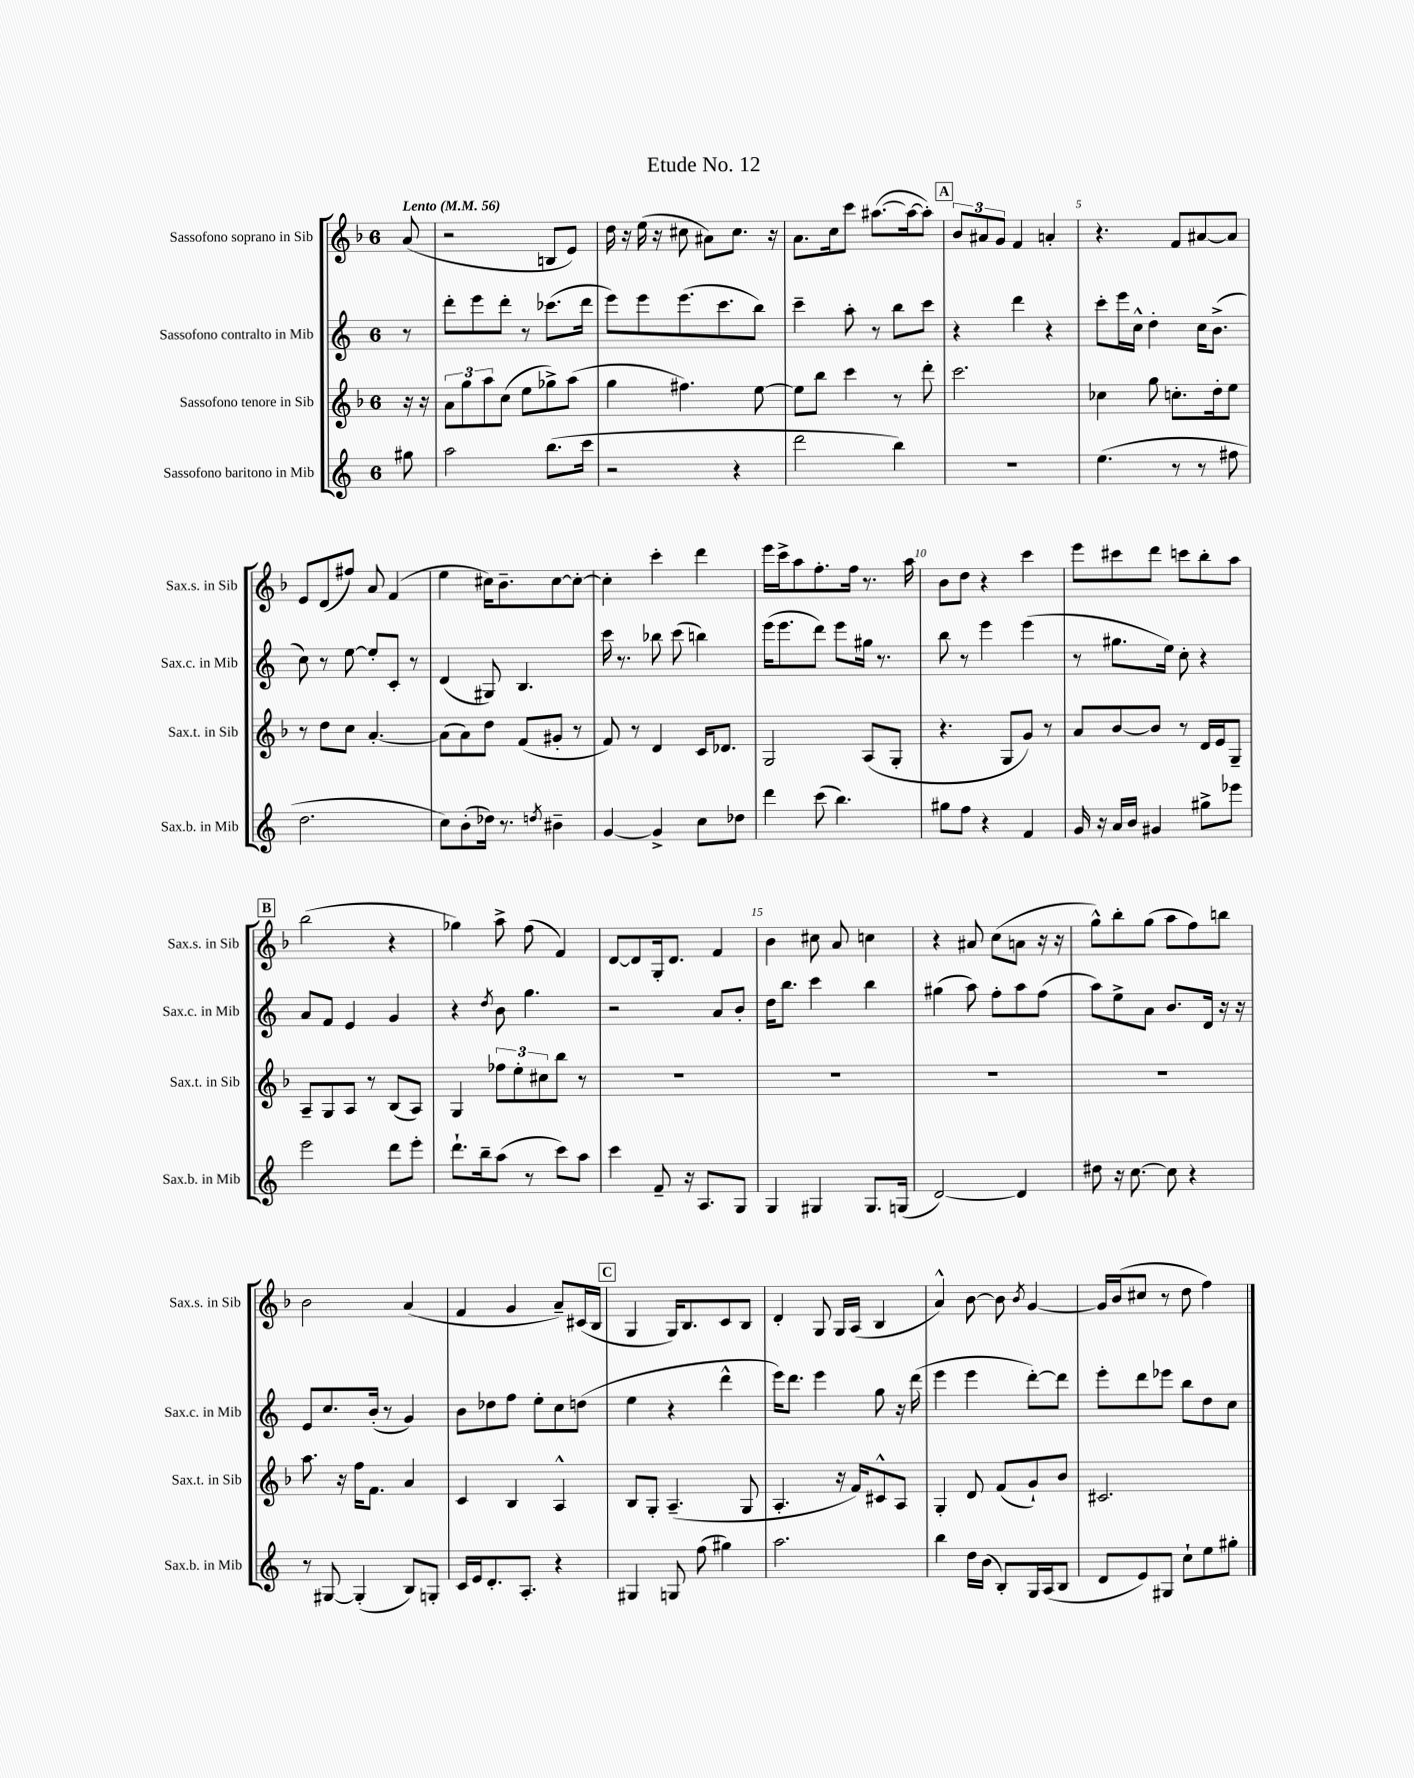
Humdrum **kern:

**kern	**kern	**kern	**kern
*staff4	*staff3	*staff2	*staff1
*clefG2	*clefG2	*clefG2	*clefG2
*k[]	*k[b-]	*k[]	*k[b-]
*M6/8	*M6/8	*M6/8	*M6/8
*MM56	*MM56	*MM56	*MM56
8gg#	16r	8r	(8a
.	16r	.	.
=	=	=	=
2aa	12a	8ddd'	2r
.	12gg	.	.
.	.	8eee	.
.	12aa	.	.
.	(8cc	8ddd'	.
.	8ee	8r	.
(8.bb	8gg-^)	(8.ccc-	8B
.	(8aa	.	8e)
16ccc	.	16ddd	.
=	=	=	=
2r	4gg	8eee)	16dd
.	.	.	16r
.	.	8eee	(16ee
.	.	.	16r
.	4.ff#)	(8.eee	8cc#
.	.	.	8a#)
.	.	8.ccc	.
4r	.	.	8.cc#
.	[8ee	8bb)	.
.	.	.	16r
=	=	=	=
2ddd	8ee]	4ccc~	8.a
.	8bb-	.	.
.	.	.	16cc
.	4ccc	8aa'	8ccc
.	.	8r	([8.aa#
4bb)	8r	8bb	.
.	.	.	16aa#_
.	8ddd'	8ccc	8aa#'])
=	=	=	=
2.r	2.ccc	4r	12b-
.	.	.	12a#
.	.	.	12g
.	.	4ddd	4f
.	.	4r	4a'
=	=	=	=
(4.ee	4cc-	8ccc'	4.r
.	.	16eee	.
.	.	16cc^^	.
.	8gg	4dd'	.
8r	8.cc'	.	8f
8r	.	16cc	[8a#
.	16dd'	(8.b^	.
8ff#	8ee	.	8a#]
=	=	=	=
2.dd	8r	8cc)	8e
.	8dd	8r	(8d
.	8cc	[8ee	8ff#)
.	[4.a'	8ee']	8a
.	.	8c'	(4f
.	.	8r	.
=	=	=	=
8cc)	(8a]	(4d	4ee
(8b'	8a)	.	.
16dd-)	8dd	8G#)	16cc#)
8.r	.	.	8.b-~
.	(8f	4.B	.
8qdd	.	.	.
4b#~	8g#'	.	[8cc#
.	8r	.	8cc#'_
=	=	=	=
[4g	8f)	16ccc	4cc#']
.	.	8.r	.
.	8r	.	.
4g^]	4d	8bb-	4ccc'
.	.	(8ccc	.
8cc	16c	4bb)	4ddd
.	8.d-	.	.
8dd-	.	.	.
=	=	=	=
4ddd	2G	(16eee	16eee
.	.	8.eee	16ccc^
.	.	.	8aa
(8ccc	.	8ddd)	8.ff'
4.bb)	.	8eee	.
.	.	.	16ff
.	(8A	16gg#	8.r
.	.	8.r	.
.	8G'	.	.
.	.	.	16aa
=	=	=	=
8gg#	4.r	8bb	8b-
8ff	.	8r	8dd
4r	.	4eee	4r
.	8G	.	.
4f	8g)	(4eee	4ccc
.	8r	.	.
=	=	=	=
16g	8a	8r	8eee
16r	.	.	.
16a	[8b-	8.gg#	8ccc#
16b	.	.	.
4g#	8b-]	.	8ddd
.	.	16ee)	.
.	8r	8cc'	8ccc
8gg#^	16d	4r	8bb-'
.	16e	.	.
8eee-	8G~	.	8aa
=	=	=	=
2eee	8A~	8a	(2bb-
.	8G	8f	.
.	8A	4e	.
.	8r	.	.
8ddd	(8B-	4g	4r
8eee'	8A)	.	.
=	=	=	=
8.ddd`	4G	4r	4gg-)
16bb~	.	.	.
.	.	8qdd	.
(8aa	12ff-	8b	8aa^
.	12ee'	.	.
8r	.	4.gg	(8ff
.	12cc#	.	.
8ccc)	8bb-	.	4f)
8aa	8r	.	.
=	=	=	=
4ccc	2.r	2r	[8d
.	.	.	8d]
8f~	.	.	16G'
.	.	.	8.d
16r	.	.	.
8.A	.	.	.
.	.	8a	4f
8G	.	8b'	.
=	=	=	=
4G	2.r	16dd	4b-
.	.	8.bb	.
4G#	.	4ccc	8cc#
.	.	.	8a
8.G#	.	4bb	4cc
(16G	.	.	.
=	=	=	=
[2d)	2.r	(4gg#	4r
.	.	8aa)	8a#
.	.	8ff'	(8cc
4d]	.	8aa	8a
.	.	(8ff	16r
.	.	.	16r
=	=	=	=
8dd#	2.r	8aa)	8gg^^)
16r	.	8ee^	8bb-'
[8.cc	.	.	.
.	.	8a	(8gg
8cc]	.	8.b	8aa
4r	.	.	8ff)
.	.	16d	.
.	.	16r	8bb
.	.	16r	.
=	=	=	=
8r	8.aa	8e	2b-
[8G#	.	8.cc	.
.	16r	.	.
(4G#']	16ff	.	.
.	8.f	(16b'	.
.	.	8r	.
8B)	4a	4g)	(4a
8G'	.	.	.
=	=	=	=
16c	4c	8b	4f
16e	.	.	.
8.d'	.	8dd-	.
.	4B-	8ff	4g
8.A'	.	.	.
.	.	8ee'	.
4r	4A^^	8cc	8a~)
.	.	(8dd	(16c#
.	.	.	16B-
=	=	=	=
4G#	8B-	4ee	4G
.	8G'	.	.
8G	(4.A~	4r	16G)
.	.	.	8.B-
(8ff	.	.	.
4gg#)	.	4ddd^^	8c
.	8G	.	8B-
=	=	=	=
2.aa	4.A'	16eee)	4d'
.	.	8.ddd	.
.	.	4eee	8G
.	16r	.	16G
.	16f)	.	(16A
.	8c#^^	8gg	4B-
.	8A	16r	.
.	.	(16ddd	.
=	=	=	=
4bb	4G'	4eee	4a^^)
16dd	8d	4eee	[8b-
(16b	.	.	.
8B')	(8f	.	8b-]
.	.	.	8qb-
16G	8g`)	[8ddd')	[4g
(16A	.	.	.
8B	8b-	8ddd]	.
=	=	=	=
8d	2.c#	8eee'	16g]
.	.	.	(16b-
8e)	.	8ddd	8cc#
8G#	.	8eee-	8r
8cc`	.	8bb	8dd
8ee	.	8dd	4ff)
8gg#'	.	8cc	.
==	==	==	==
*-	*-	*-	*-
